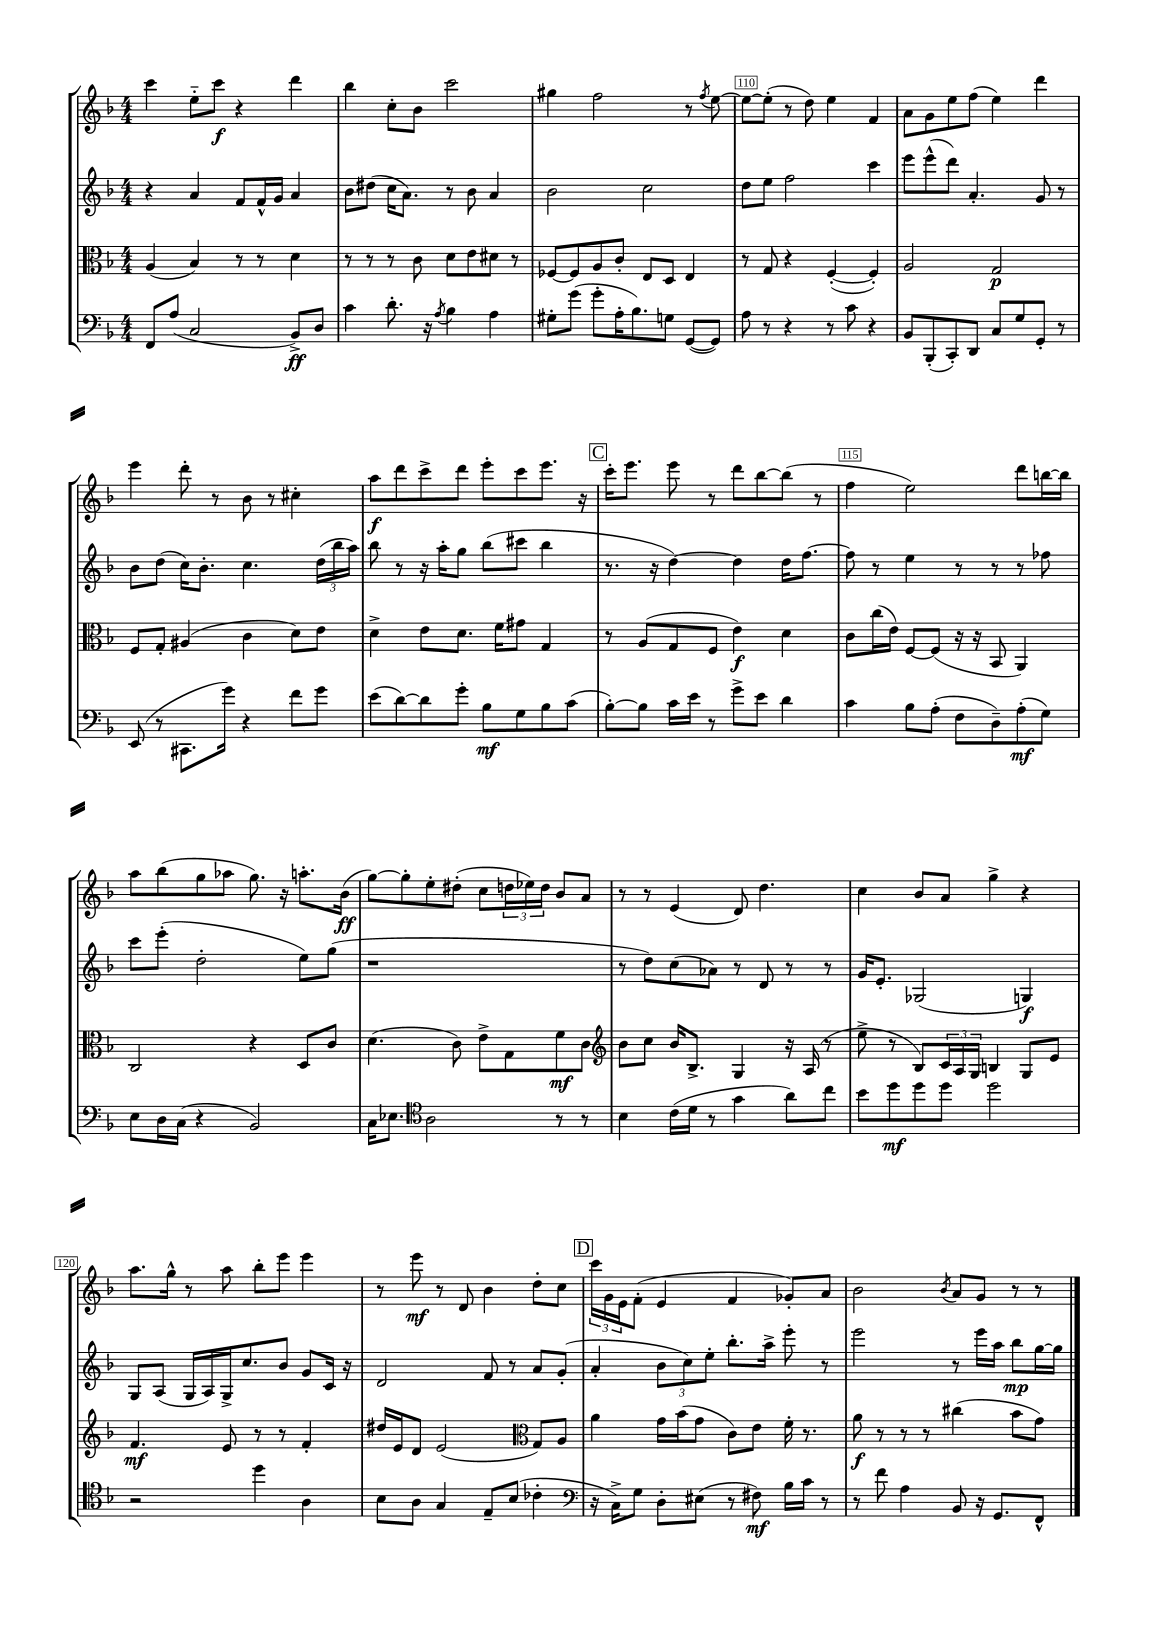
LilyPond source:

<<
\new StaffGroup <<
\new Staff = "s0" {
    \clef treble \key f \major \numericTimeSignature \time 4/4
    c'''4 e''8-_ c'''8\f r4 d'''4 |
    bes''4 c''8-. bes'8 c'''2 |
    gis''4 f''2 r8 \acciaccatura { f''8 } e''8~ |
    e''8~ e''8-.( r8 d''8) e''4 f'4 |
    a'8 g'8 e''8 f''8( e''4) d'''4 |
    e'''4 d'''8-. r8 bes'8 r8 cis''4-. |
    a''8\f d'''8 c'''8-> d'''8 e'''8-. c'''8 e'''8. r16 |
    \mark \markup { \box "C" } c'''16-. e'''8. e'''8 r8 d'''8 bes''8~ bes''8( r8 |
    f''4 e''2) d'''8 b''16~ b''16 |
    a''8 bes''8( g''8 aes''8 g''8.) r16 a''8.-. bes'16\ff( |
    g''8~) g''8-. e''8-. dis''8-.( c''8 \tuplet 3/2 { d''16 ees''16) d''16 } bes'8 a'8 |
    r8 r8 e'4( d'8) d''4. |
    c''4 bes'8 a'8 g''4-> r4 |
    a''8. g''16-^ r8 a''8 bes''8-. e'''8 e'''4 |
    r8 e'''8\mf r8 d'8 bes'4 d''8-. c''8 |
    \mark \markup { \box "D" } \tuplet 3/2 { c'''16 g'16 e'16 } f'8-.( e'4 f'4 ges'8-.) a'8 |
    bes'2 \acciaccatura { bes'8 } a'8 g'8 r8 r8 \bar "|." |
}
\new Staff = "s1" {
    \clef treble \key f \major \numericTimeSignature \time 4/4
    r4 a'4 f'8 f'16-^ g'16 a'4 |
    bes'8 dis''8( c''16 a'8.) r8 bes'8 a'4 |
    bes'2 c''2 |
    d''8 e''8 f''2 c'''4 |
    e'''8 e'''8-^( d'''8) a'4.-. g'8 r8 |
    bes'8 d''8( c''16) bes'8.-. c''4. \tuplet 3/2 { d''16( bes''16 a''16) } |
    bes''8 r8 r16 a''16-. g''8 bes''8( cis'''8 bes''4 |
    \mark \markup { \box "C" } r8. r16 d''4~) d''4 d''16 f''8.~ |
    f''8 r8 e''4 r8 r8 r8 fes''8 |
    c'''8 e'''8-.( d''2-. e''8) g''8( |
    r1 |
    r8 d''8) c''8( aes'8) r8 d'8 r8 r8 |
    g'16 e'8.-. ges2( g4\f) |
    g8 a8( g16 a16) g16-> c''8. bes'8 g'8 c'16 r16 |
    d'2 f'8 r8 a'8 g'8-.( |
    \mark \markup { \box "D" } a'4-. \tuplet 3/2 { bes'8 c''8) e''8-. } bes''8.-. a''16-> e'''8-. r8 |
    e'''2 r8 e'''16 a''16 bes''8\mp g''16~ g''16 \bar "|." |
}
\new Staff = "s2" {
    \clef alto \key f \major \numericTimeSignature \time 4/4
    a4( bes4) r8 r8 d'4 |
    r8 r8 r8 c'8 d'8 e'8 dis'8 r8 |
    fes8~ fes8 a8 c'8-. e8 d8 e4 |
    r8 g8 r4 f4~-.( f4-.) |
    a2 g2\p |
    f8 g8-. ais4( c'4 d'8) e'8 |
    d'4-> e'8 d'8. f'16 gis'8 g4 |
    \mark \markup { \box "C" } r8 a8( g8 f8 e'4\f) d'4 |
    c'8 c''16( e'16) f8~ f8( r16 r16 bes,8 a,4) |
    c2 r4 d8 c'8 |
    d'4.( c'8) e'8-> g8 f'8\mf c'8 |
    \clef treble bes'8 c''8 bes'16 bes8.-> g4 r16 a16( r8 |
    e''8-> r8 bes8) \tuplet 3/2 { c'16 a16 g16 } b4 g8 e'8 |
    f'4.\mf e'8 r8 r8 f'4-. |
    dis''16 e'16 d'8 e'2( \clef alto g8) a8 |
    \mark \markup { \box "D" } a'4 g'16 bes'16( g'8 c'8) e'8 f'16-. r8. |
    a'8\f r8 r8 r8 cis''4( bes'8 g'8) \bar "|." |
}
\new Staff = "s3" {
    \clef bass \key f \major \numericTimeSignature \time 4/4
    f,8 a8( c2 bes,8->\ff) d8 |
    c'4 d'8.-. r16 \acciaccatura { a8 } bes4 a4 |
    gis8-. g'8( g'8-. a16-. bes8.) g8 g,8~( g,8) |
    a8 r8 r4 r8 c'8 r4 |
    bes,8 bes,,8-.( c,8-.) d,8 c8 g8 g,8-. r8 |
    e,8( r8 cis,8. g'16) r4 f'8 g'8 |
    e'8( d'8~) d'8 g'8-. bes8\mf g8 bes8 c'8( |
    \mark \markup { \box "C" } bes8~-.) bes8 c'16 e'16 r8 g'8-> e'8 d'4 |
    c'4 bes8 a8-.( f8 d8--) a8-.\mf( g8) |
    e8 d16 c16( r4 bes,2) |
    c16 ees8. \clef tenor a2 r8 r8 |
    bes4 c'16( d'16 r8 g'4 a'8) c''8 |
    bes'8 d''8\mf d''8 d''8 d''2 |
    r2 d''4 a4 |
    bes8 a8 g4 e8-- bes8( ces'4-. |
    \mark \markup { \box "D" } \clef bass r16 c16->) g8 d8-. eis8( r8 fis8\mf) bes16 c'16 r8 |
    r8 f'8 a4 bes,8 r16 g,8. f,8-^ \bar "|." |
}
>>
>>
\layout { \context { \Score currentBarNumber = #107 \override BarNumber.break-visibility = ##(#f #t #t) barNumberVisibility = #(every-nth-bar-number-visible 5) \override BarNumber.stencil = #(make-stencil-boxer 0.1 0.3 ly:text-interface::print) } }
